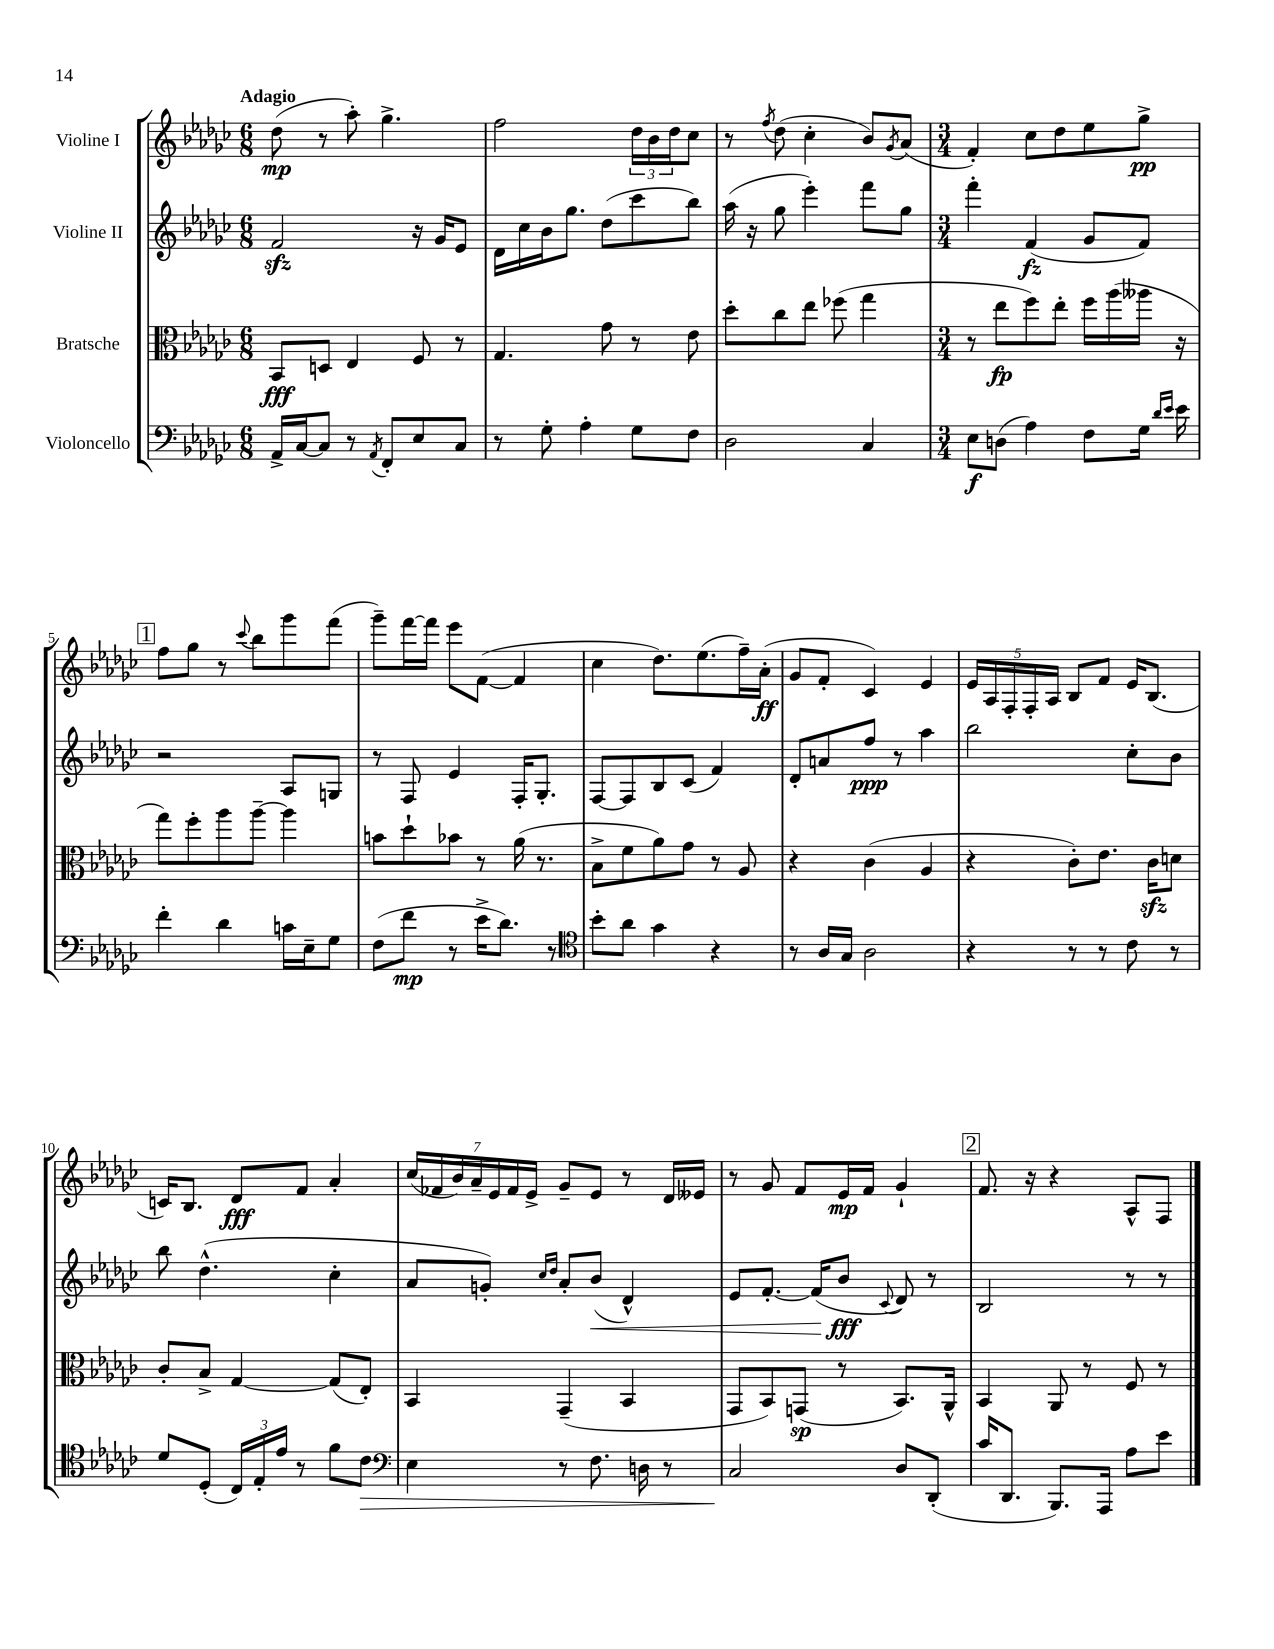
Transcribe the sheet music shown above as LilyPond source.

<<
\new StaffGroup <<
\new Staff = "s0" \with { instrumentName = "Violine I" } {
    \clef treble \key ges \major \numericTimeSignature \time 6/8 \tempo "Adagio"
    des''8\mp( r8 aes''8-.) ges''4.-> |
    f''2 \tuplet 3/2 { des''16 bes'16 des''16 } ces''8 |
    r8 \acciaccatura { f''8 } des''8( ces''4-. bes'8) \acciaccatura { ges'8 } aes'8( |
    \numericTimeSignature \time 3/4 f'4-.) ces''8 des''8 ees''8 ges''8->\pp |
    \mark \markup { \box "1" } f''8 ges''8 r8 \appoggiatura { ces'''8 } bes''8 ges'''8 f'''8( |
    ges'''8--) f'''16~ f'''16 ees'''8 f'8~( f'4 |
    ces''4 des''8.) ees''8.( f''16--) aes'16-.\ff( |
    ges'8 f'8-. ces'4) ees'4 |
    \tuplet 5/4 { ees'16 aes16 f16-. f16-. aes16 } bes8 f'8 ees'16 bes8.( |
    c'16) bes8. des'8\fff f'8 aes'4-. |
    \tuplet 7/4 { ces''16( fes'16 bes'16) aes'16-- ees'16 fes'16 ees'16-> } ges'8-- ees'8 r8 des'16 eeses'16 |
    r8 ges'8 f'8 ees'16\mp f'16 ges'4-! |
    \mark \markup { \box "2" } f'8. r16 r4 aes8-^ f8 \bar "|." |
}
\new Staff = "s1" \with { instrumentName = "Violine II" } {
    \clef treble \key ges \major \numericTimeSignature \time 6/8
    f'2\sfz r16 ges'16 ees'8 |
    des'16 ces''16 bes'16 ges''8. des''8( ces'''8 bes''8) |
    aes''16( r16 ges''8 ees'''4-.) f'''8 ges''8 |
    \numericTimeSignature \time 3/4 f'''4-. f'4\fz( ges'8 f'8) |
    \mark \markup { \box "1" } r2 aes8 g8 |
    r8 f8 ees'4 f16-. ges8.-. |
    f8~ f8 bes8 ces'8( f'4) |
    des'8-. a'8 f''8\ppp r8 aes''4 |
    bes''2 ces''8-. bes'8 |
    bes''8 des''4.-^( ces''4-. |
    aes'8 g'8-.) \grace { ces''16 des''16 } aes'8-. bes'8\<( des'4-^) |
    ees'8 f'8.~-. f'16( bes'8\fff\! \appoggiatura { ces'8 } des'8) r8 |
    \mark \markup { \box "2" } bes2 r8 r8 \bar "|." |
}
\new Staff = "s2" \with { instrumentName = "Bratsche" } {
    \clef alto \key ges \major \numericTimeSignature \time 6/8
    bes,8\fff d8 ees4 f8 r8 |
    ges4. ges'8 r8 ees'8 |
    des''8-. ces''8 ees''8 fes''8( ges''4 |
    \numericTimeSignature \time 3/4 r8 ees''8\fp f''8) ees''8-. f''16 aes''16( aeses''16 r16 |
    \mark \markup { \box "1" } ges''8) f''8-. aes''8 aes''8~-- aes''4 |
    b'8 des''8-! bes'8 r8 aes'16( r8. |
    bes8-> f'8 aes'8) ges'8 r8 aes8 |
    r4 ces'4( aes4 |
    r4 ces'8-.) ees'8. ces'16\sfz d'8 |
    ces'8-. bes8-> ges4~ ges8( ees8-.) |
    bes,4 ges,4--( bes,4 |
    ges,8 bes,8) g,8\sp( r8 bes,8.) aes,16-^ |
    \mark \markup { \box "2" } bes,4 aes,8 r8 f8 r8 \bar "|." |
}
\new Staff = "s3" \with { instrumentName = "Violoncello" } {
    \clef bass \key ges \major \numericTimeSignature \time 6/8
    aes,16-> ces16~ ces8 r8 \acciaccatura { aes,8 } f,8-. ees8 ces8 |
    r8 ges8-. aes4-. ges8 f8 |
    des2 ces4 |
    \numericTimeSignature \time 3/4 ees8\f d8( aes4) f8 ges16 \grace { des'16 ees'16 } ees'16 |
    \mark \markup { \box "1" } f'4-. des'4 c'16 ees16-- ges8 |
    f8( f'8\mp r8 ees'16-> des'8.) r8 |
    \clef tenor bes'8-. aes'8 ges'4 r4 |
    r8 aes16 ges16 aes2 |
    r4 r8 r8 ces'8 r8 |
    des'8 des8-.( \tuplet 3/2 { ces16) ees16-. ees'16 } r8 f'8 ces'8\> |
    \clef bass ees4 r8 f8. d16 r8 |
    ces2\! des8 des,8-.( |
    \mark \markup { \box "2" } ces'16 des,8. bes,,8.) aes,,16 aes8 ees'8 \bar "|." |
}
>>
>>
